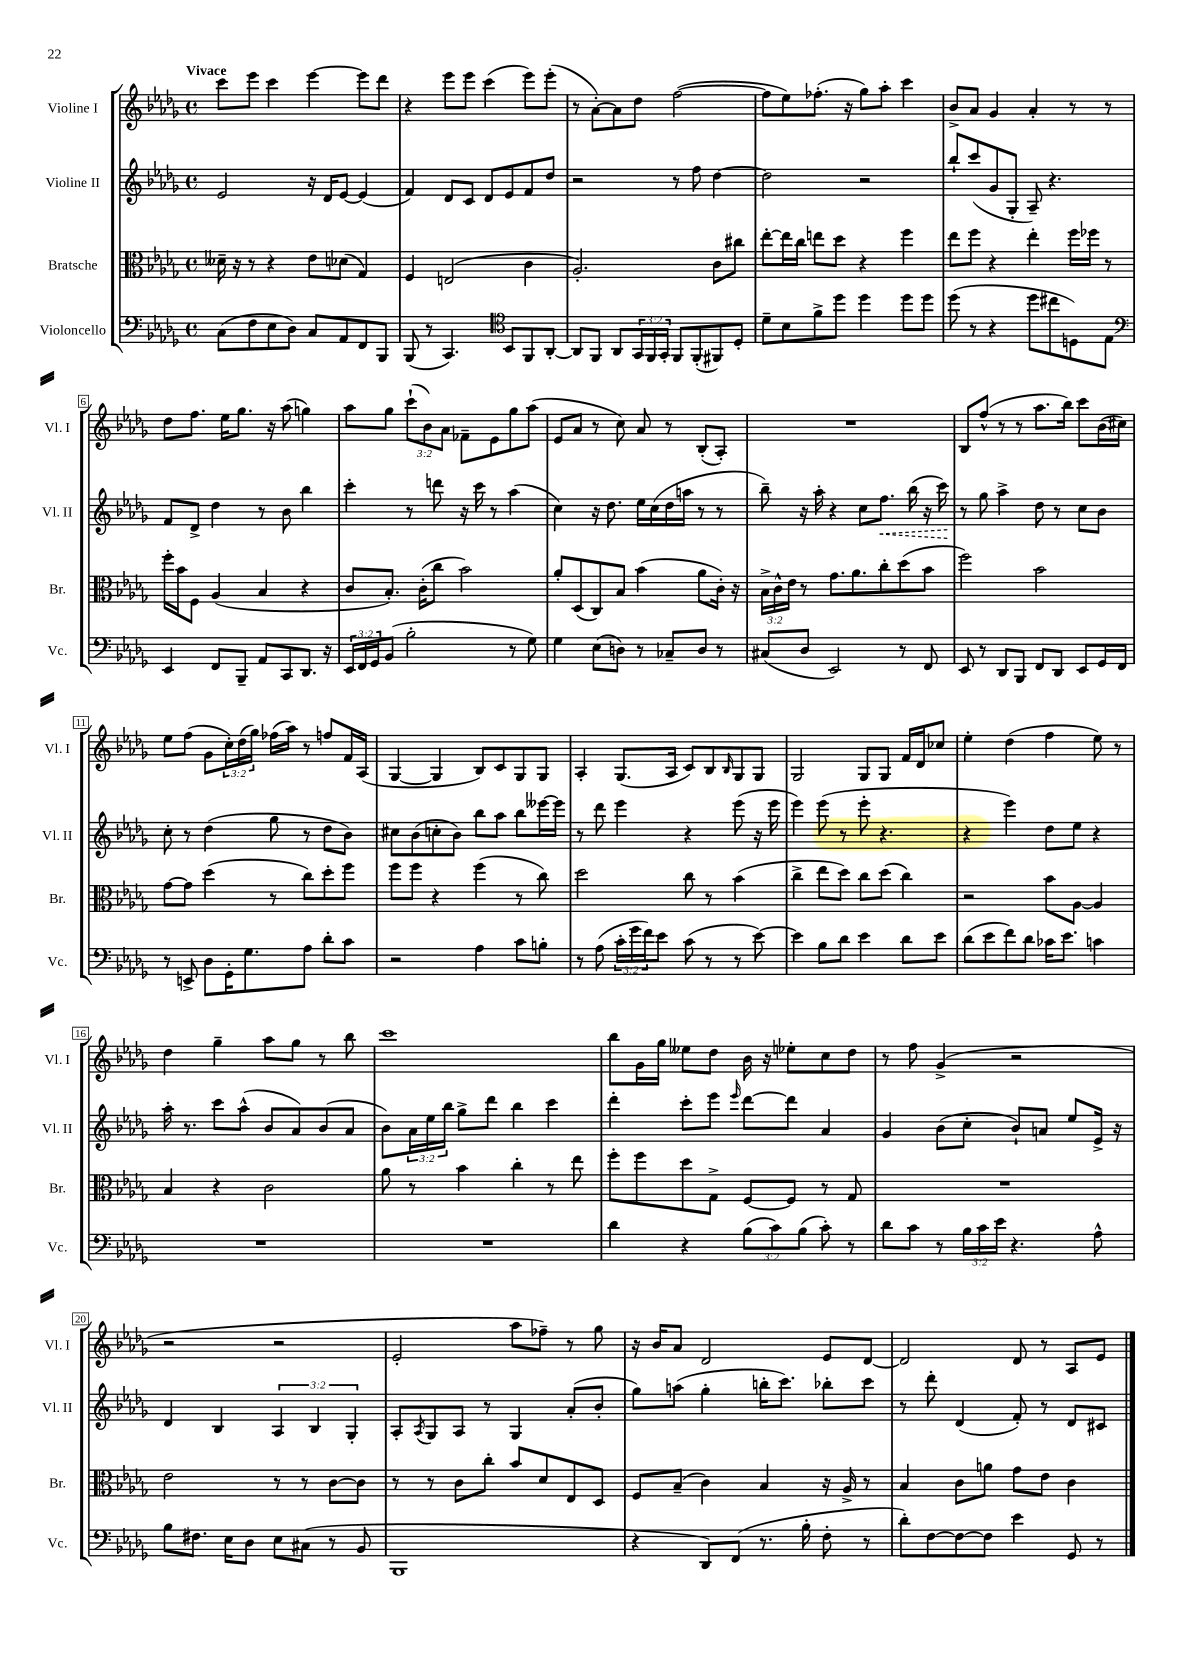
<<
\new StaffGroup <<
\new Staff = "s0" \with { instrumentName = "Violine I" shortInstrumentName = "Vl. I" } {
    \clef treble \key des \major \defaultTimeSignature \time 4/4 \override Staff.TupletNumber.text = #tuplet-number::calc-fraction-text \tempo "Vivace"
    c'''8 ees'''8 c'''4 ees'''4~ ees'''8 des'''8 |
    r4 ees'''8 ees'''8 c'''4( ees'''8) ees'''8-.( |
    r8 aes'8~-.) aes'8 des''8 f''2~( |
    f''8 ees''8) fes''8.-.( r16 ges''8) aes''8-. c'''4 |
    bes'8-> aes'8 ges'4 aes'4-. r8 r8 |
    des''8 f''8. ees''16 ges''8. r16 aes''8( g''4) |
    aes''8 ges''8 \tuplet 3/2 { c'''8-!( bes'8) aes'8 } fes'8-- ees'8 ges''8 aes''8( |
    ees'8 aes'8 r8 c''8) aes'8 r8 bes8-.( aes8-.) |
    R1 |
    bes8 f''8-^( r8 r8 aes''8. bes''16) c'''8 bes'16( cis''16) |
    ees''8 f''8( ges'8 \tuplet 3/2 { c''16-.) des''16( ges''16) } fes''16( aes''16) r8 f''8 f'16 aes16( |
    ges4~ ges4 bes8) c'8 ges8 ges8 |
    aes4-. ges8.( aes16 c'8) bes8 \grace { bes16 } ges8 ges8 |
    ges2 ges8 ges8 f'16 des'16 ces''8 |
    ees''4-. des''4( f''4 ees''8) r8 |
    des''4 ges''4-- aes''8 ges''8 r8 bes''8 |
    c'''1 |
    bes''8 ges'16 ges''16 eeses''8 des''8 bes'16 r16 ees''8-. c''8 des''8 |
    r8 f''8 ges'4->( r2 |
    r2 r2 |
    ees'2-. aes''8 fes''8--) r8 ges''8 |
    r16 bes'16 aes'8 des'2 ees'8 des'8~ |
    des'2 des'8 r8 aes8 ees'8 \bar "|." |
}
\new Staff = "s1" \with { instrumentName = "Violine II" shortInstrumentName = "Vl. II" } {
    \clef treble \key des \major \defaultTimeSignature \time 4/4 \override Staff.TupletNumber.text = #tuplet-number::calc-fraction-text
    ees'2 r16 des'16 ees'8~ ees'4( |
    f'4) des'8 c'8 des'8 ees'8 f'8 des''8 |
    r2 r8 f''8 des''4~ |
    des''2 r2 |
    bes''8-! c'''8( ges'8 ges8-. aes8--) r4. |
    f'8 des'8-> des''4 r8 bes'8 bes''4 |
    c'''4-. r8 d'''8 r16 c'''16 r8 aes''4( |
    c''4) r16 des''8. ees''16 c''16( des''16 a''16 r8 r8 |
    bes''8--) r16 aes''16-. r4 c''8 \once \override Hairpin.style = #'dashed-line f''8.\< bes''16( r16 c'''16\!) |
    r8 ges''8 aes''4-> des''8 r8 c''8 bes'8 |
    c''8-. r8 des''4( ges''8 r8 des''8 bes'8) |
    cis''8 bes'8( c''8-. bes'8) bes''8 aes''8 bes''8 eeses'''16~ eeses'''16 |
    r8 des'''8 ees'''4 r4 ees'''8( r16 ees'''16 |
    ees'''4) ees'''8( r8 ees'''8-. r4. |
    r4 ees'''4) des''8 ees''8 r4 |
    aes''16-. r8. c'''8 aes''8-^( bes'8 aes'8) bes'8( aes'8 |
    bes'8) \tuplet 3/2 { aes'16 ees''16 bes''16 } ges''8-> des'''8 bes''4 c'''4 |
    des'''4-. c'''8-. ees'''8 \grace { ees'''16 } des'''8~ des'''8 aes'4 |
    ges'4 bes'8( c''8-. bes'8-!) a'8 ees''8 ees'16-> r16 |
    des'4 bes4 \tuplet 3/2 { aes4 bes4 ges4-. } |
    aes8-. \acciaccatura { aes8 } ges8 aes8 r8 ges4 aes'8-.( bes'8-. |
    ges''8) a''8( ges''4-. b''16-. c'''8.) bes''8-. c'''8 |
    r8 des'''8-. des'4( f'8-.) r8 des'8 cis'8 \bar "|." |
}
\new Staff = "s2" \with { instrumentName = "Bratsche" shortInstrumentName = "Br." } {
    \clef alto \key des \major \defaultTimeSignature \time 4/4 \override Staff.TupletNumber.text = #tuplet-number::calc-fraction-text
    deses'16-- r16 r8 r4 ees'8 des'8( ges4) |
    f4 e2( c'4 |
    aes2.-.) c'8 cis''8 |
    ees''8~-. ees''16 c''16 e''8 des''8 r4 f''4 |
    ees''8 f''8 r4 ees''4-. f''16 fes''16 r8 |
    f''16-. bes'16 f8 aes4( bes4 r4 |
    c'8 bes8.-.) c'16-.( c''8 bes'2) |
    aes'8-. des8( c8) bes8 bes'4( aes'8 c'16-.) r16 |
    \tuplet 3/2 { bes16-> c'16-^ ees'16 } r8 ges'8. aes'8. c''8-. des''8( bes'8 |
    f''2) bes'2 |
    ges'8~ ges'8 des''4( r8 c''8) des''8-. f''8 |
    f''8 f''8 r4 f''4( r8 c''8) |
    des''2 c''8 r8 bes'4( |
    c''4-> ees''8 des''8) c''8 des''8( c''4) |
    r2 bes'8 aes8~ aes4 |
    bes4 r4 c'2 |
    aes'8 r8 bes'4 c''4-. r8 ees''8 |
    f''8-. f''8 des''8 ges8-> f8~ f8 r8 ges8 |
    R1 |
    ees'2 r8 r8 c'8~ c'8 |
    r8 r8 c'8 c''8-. bes'8 des'8 ees8 des8 |
    f8 bes8--( c'4) bes4 r16 aes16-> r8 |
    bes4 c'8 a'8 ges'8 ees'8 c'4 \bar "|." |
}
\new Staff = "s3" \with { instrumentName = "Violoncello" shortInstrumentName = "Vc." } {
    \clef bass \key des \major \defaultTimeSignature \time 4/4 \override Staff.TupletNumber.text = #tuplet-number::calc-fraction-text
    c8( f8 ees8 des8) c8 aes,8 f,8 bes,,8 |
    bes,,8( r8 c,4.) \clef tenor bes,8 f,8 aes,8~-. |
    aes,8 f,8 aes,8 \tuplet 3/2 { ges,16 f,16 ges,16-. } f,8 f,8-.( fis,8) des8-. |
    des'8-- bes8 f'8-> des''8 des''4 des''8 des''8 |
    des''8( r8 r4 des''8 cis''8 d8) ees8 |
    \clef bass ees,4 f,8 bes,,8-- aes,8 c,8 des,8. r16 |
    \tuplet 3/2 { ees,16 f,16 ges,16 } bes,8( bes2-. r8 ges8) |
    ges4 ees8( d8) r8 ces8-- d8 r8 |
    cis8( des8 ees,2) r8 f,8 |
    ees,8 r8 des,8 bes,,8 f,8 des,8 ees,8 ges,16 f,16 |
    r8 e,8-> des8 ges,16-. ges8. aes8 des'8-. c'8 |
    r2 aes4 c'8 b8-. |
    r8 aes8( \tuplet 3/2 { c'16-. ges'16 f'16) } ees'8 c'8( r8 r8 ees'8~) |
    ees'4 bes8 des'8 ees'4 des'8 ees'8 |
    des'8( ees'8 f'8) des'8 ces'16 ees'8. c'4 |
    R1 |
    R1 |
    des'4 r4 \tuplet 3/2 { bes8( c'8) bes8( } c'8-.) r8 |
    des'8 c'8 r8 \tuplet 3/2 { bes16 c'16 ees'16 } r4. aes8-^ |
    bes8 fis8. ees16 des8 ees8 cis8( r8 bes,8 |
    bes,,1 |
    r4 des,8) f,8( r8. bes16-. f8-. r8 |
    des'8-.) f8~ f8~ f8 ees'4 ges,8 r8 \bar "|." |
}
>>
>>
\layout { \context { \Score \override BarNumber.stencil = #(make-stencil-boxer 0.1 0.3 ly:text-interface::print) } }
